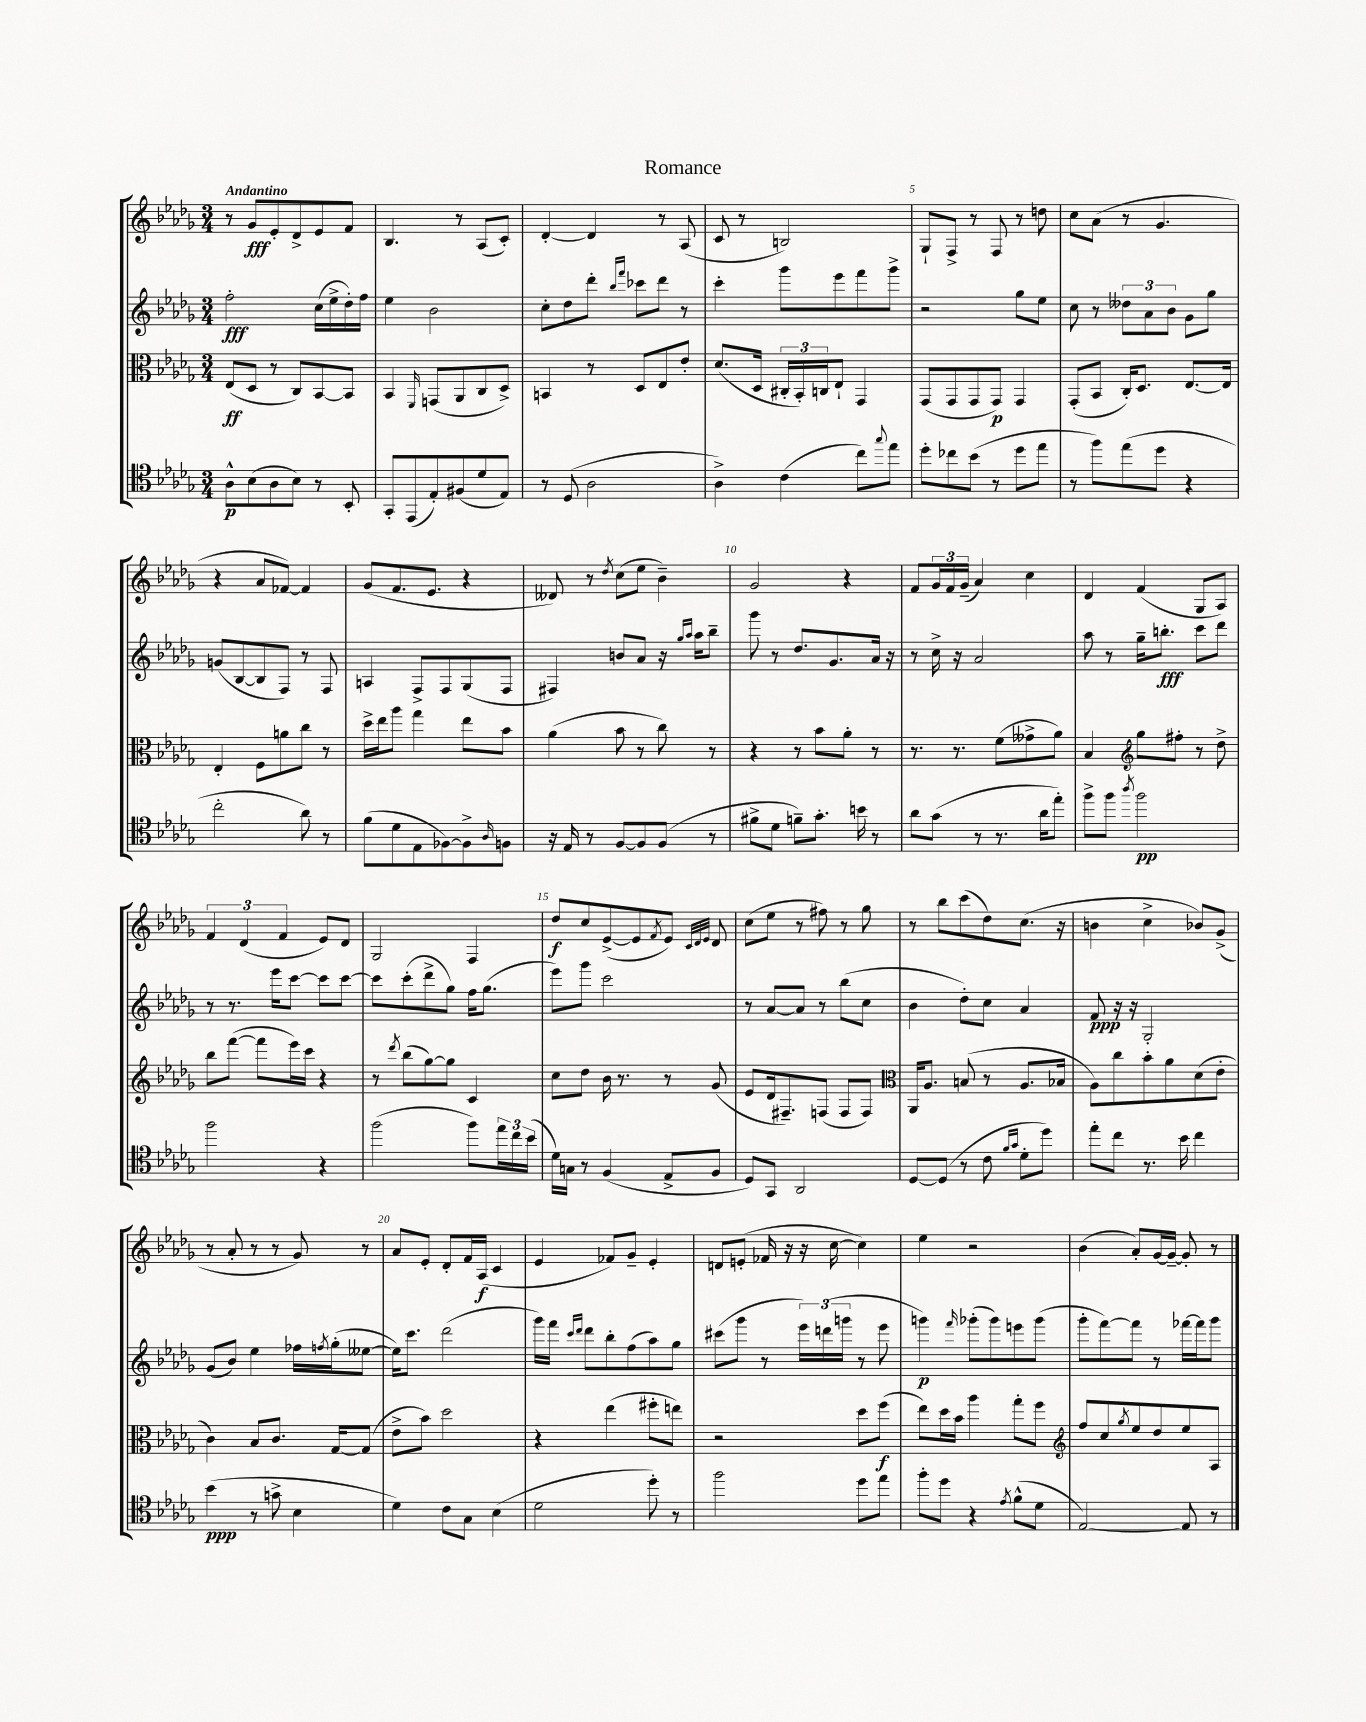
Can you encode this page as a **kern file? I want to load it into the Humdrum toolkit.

**kern	**dynam	**kern	**dynam	**kern	**dynam	**kern	**dynam
*part4	*part4	*part3	*part3	*part2	*part2	*part1	*part1
*staff4	*staff4	*staff3	*staff3	*staff2	*staff2	*staff1	*staff1
*clefC4	*	*clefC3	*	*clefG2	*	*clefG2	*
*k[b-e-a-d-g-]	*	*k[b-e-a-d-g-]	*	*k[b-e-a-d-g-]	*	*k[b-e-a-d-g-]	*
*M3/4	*	*M3/4	*	*M3/4	*	*M3/4	*
=1	=1	=1	=1	=1	=1	=1	=1
!	!	!	!	!	!	!LO:TX:a:B:t=Andantino	!
8A-^^\L	p	(8E-/L	ff	2ff'\	fff	8r	.
(8B-\	.	8D-/J	.	.	.	8g-/L	fff
8A-\	.	8r	.	.	.	8e-'/	.
8B-\J)	.	8C/L)	.	.	.	8d-^/	.
8r	.	[8BB-/	.	(16cc\LL	.	8e-/	.
.	.	.	.	16ee-^\	.	.	.
8BB-'/	.	8BB-/J]	.	16dd-'\)	.	8f/J	.
.	.	.	.	16ff\JJ	.	.	.
=2	=2	=2	=2	=2	=2	=2	=2
8GG-'/L	.	4BB-/	.	4ee-\	.	4.B-/	.
(8EE-/	.	.	.	.	.	.	.
.	.	16qqFF/	.	.	.	.	.
8E-'/)	.	(8GGn/L	.	2b-\	.	.	.
(8F#X/	.	8AA-/	.	.	.	8r	.
8d-/	.	8C/	.	.	.	(8A-/L	.
8E-/J)	.	8D-^/J)	.	.	.	8c'/J)	.
=3	=3	=3	=3	=3	=3	=3	=3
8r	.	4BBn/	.	8cc'\L	.	[4d-'/	.
(8D-/	.	.	.	8dd-\	.	.	.
2A-\	.	8r	.	8ddd-'\J	.	4d-/]	.
.	.	.	.	16qqbb-/LL	.	.	.
.	.	.	.	16qqfff/JJ	.	.	.
.	.	8D-/L	.	8ccc-X\L	.	.	.
.	.	8E-/	.	8ddd-\J	.	8r	.
.	.	8e-'/J	.	8r	.	(8A-/	.
=4	=4	=4	=4	=4	=4	=4	=4
4A-^\)	.	(8.d-/L	.	4ccc'\	.	8c/	.
.	.	.	.	.	.	8r	.
.	.	16D-/Jk	.	.	.	.	.
(4c\	.	24C#X'/LL	.	8ggg-\L	.	2Bn/)	.
.	.	24BB-'/)	.	.	.	.	.
.	.	24Cn/J	.	.	.	.	.
.	.	8E-`/J	.	8eee-\	.	.	.
8cc\L)	.	4GG-/	.	8fff\	.	.	.
8qqgg-/	.	.	.	.	.	.	.
8ee-\J	.	.	.	8ggg-^\J	.	.	.
=5	=5	=5	=5	=5	=5	=5	=5
8dd-'\L	.	(8GG-/L	.	2r	.	8G-`/L	.
8cc-X\	.	8GG-/	.	.	.	8F^/J	.
(8b-\J	.	8GG-/	.	.	.	8r	.
8r	.	8GG-/J)	p	.	.	8F/	.
8dd-\L	.	4GG-/	.	8gg-\L	.	8r	.
8ee-\J	.	.	.	8ee-\J	.	8ddn\	.
=6	=6	=6	=6	=6	=6	=6	=6
8r	.	(8GG-'/L	.	8cc\	.	8cc\L	.
8ff\L)	.	8BB-/J	.	8r	.	(8a-\J	.
(8ee-\	.	16C'/KL)	.	12dd--X\L	.	8r	.
.	.	8.D-/J	.	.	.	.	.
.	.	.	.	12a-\	.	.	.
8dd-\J	.	.	.	.	.	4.g-/	.
.	.	.	.	12b-\J	.	.	.
4r	.	[8.E-/L	.	8g-\L	.	.	.
.	.	.	.	8gg-\J	.	.	.
.	.	16E-/Jk]	.	.	.	.	.
!!LO:LB:g=z
=7	=7	=7	=7	=7	=7	=7	=7
2cc'\	.	4E-'/	.	(8gn/L	.	4r	.
.	.	.	.	[8B-/	.	.	.
.	.	8F\L	.	8B-/]	.	8a-/L	.
.	.	8an\	.	8F/J)	.	[8f-X/J)	.
8a-\)	.	8cc\J	.	8r	.	4f-/]	.
8r	.	8r	.	8F/	.	.	.
=8	=8	=8	=8	=8	=8	=8	=8
(8f\L	.	16dd-^\LL	.	4An/	.	(8g-/L	.
.	.	16ee-\J	.	.	.	.	.
8d-\	.	8aa-\J	.	.	.	8.f/	.
8E-\	.	4gg-\	.	8F^/L	.	.	.
.	.	.	.	.	.	8.e-/J	.
[8F-X\)	.	.	.	8F/	.	.	.
8F-^\]	.	8ee-\L	.	(8G-/	.	4r	.
16qqA-/	.	.	.	.	.	.	.
8Fn\J	.	8b-\J	.	8F/J	.	.	.
=9	=9	=9	=9	=9	=9	=9	=9
16r	.	(4a-\	.	4F#X/)	.	8d--X/)	.
16E-/	.	.	.	.	.	.	.
8r	.	.	.	.	.	8r	.
.	.	.	.	.	.	8qdd-/	.
[8F/L	.	8b-\	.	8bn/L	.	(8cc\L	.
8F/]	.	8r	.	8a-/J	.	8ee-\J	.
(8F/J	.	8cc\)	.	16r	.	4b-~\)	.
.	.	.	.	16qqgg-/LL	.	.	.
.	.	.	.	16qqaa-/JJ	.	.	.
.	.	.	.	16aa-\KL	.	.	.
8r	.	8r	.	8bb-~\J	.	.	.
=10	=10	=10	=10	=10	=10	=10	=10
8f#X^\L	.	4r	.	8ggg-\	.	2g-/	.
8d-\J	.	.	.	8r	.	.	.
8fn~\L)	.	8r	.	8.dd-/L	.	.	.
8.g-'\J	.	8b-\L	.	.	.	.	.
.	.	.	.	8.g-/	.	.	.
.	.	8a-'\J	.	.	.	4r	.
16bn\	.	.	.	.	.	.	.
8r	.	8r	.	16a-/Jk	.	.	.
.	.	.	.	16r	.	.	.
=11	=11	=11	=11	=11	=11	=11	=11
8a-\L	.	8.r	.	8r	.	8f/L	.
(8g-\J	.	.	.	16cc^\	.	24g-/L	.
.	.	.	.	.	.	24f/	.
.	.	8.r	.	16r	.	.	.
.	.	.	.	.	.	(24g-~/JJ	.
8r	.	.	.	2a-/	.	4a-/)	.
8.r	.	(8f\L	.	.	.	.	.
.	.	8g--X^\	.	.	.	4cc\	.
16a-\KL	.	.	.	.	.	.	.
8ee-'\J)	.	8a-\J)	.	.	.	.	.
=12	=12	=12	=12	=12	=12	=12	=12
8ff^\L	.	4B-/	.	8aa-\	.	4d-/	.
8ff\J	.	.	.	8r	.	.	.
8qaa-/	.	.	.	.	.	.	.
*	*	*clefG2	*	*	*	*	*
2ff\	pp	8gg-\L	.	16gg-~\KL	.	(4f/	.
.	.	.	.	8.bbn'\J	fff	.	.
.	.	8ff#X'\J	.	.	.	.	.
.	.	8r	.	8ccc\L	.	8G-/L	.
.	.	8dd-^\	.	8ddd-\J	.	8A-/J)	.
!!LO:LB:g=z
=13	=13	=13	=13	=13	=13	=13	=13
2ff\	.	8bb-\L	.	8r	.	6f/	.
.	.	([8fff\J	.	8.r	.	.	.
.	.	.	.	.	.	(6d-/	.
.	.	8fff\L]	.	.	.	.	.
.	.	.	.	16eee-\KL	.	.	.
.	.	.	.	.	.	6f/	.
.	.	16eee-\L)	.	[8ccc\J	.	.	.
.	.	16ccc\JJ	.	.	.	.	.
4r	.	4r	.	8ccc\L]	.	8e-/L)	.
.	.	.	.	[8ccc\J	.	8d-/J	.
=14	=14	=14	=14	=14	=14	=14	=14
(2ff\	.	8r	.	8ccc\L]	.	2G-/	.
.	.	8qddd-/	.	.	.	.	.
.	.	(8bb-\L	.	(8ccc'\	.	.	.
.	.	[8gg-\)	.	8ddd-^\	.	.	.
.	.	8gg-\J]	.	8gg-\J)	.	.	.
8ff\L)	.	4c/	.	16ff\KL	.	4F/	.
.	.	.	.	(8.gg-\J	.	.	.
24ee-\L	.	.	.	.	.	.	.
24cc\	.	.	.	.	.	.	.
(24b-\JJ	.	.	.	.	.	.	.
=15	=15	=15	=15	=15	=15	=15	=15
16d-\LL)	.	8cc\L	.	8eee-\L)	.	8dd-/L	f
16Gn\JJ	.	.	.	.	.	.	.
8r	.	8dd-\J	.	8ggg-\J	.	8cc/	.
(4F/	.	16b-\	.	2ccc\	.	([8e-^/	.
.	.	8.r	.	.	.	.	.
.	.	.	.	.	.	8e-/]	.
.	.	.	.	.	.	8qf/	.
8E-^/L	.	8r	.	.	.	8e-/J)	.
.	.	.	.	.	.	32qqc/LLL	.
.	.	.	.	.	.	32qqd-/	.
.	.	.	.	.	.	32qqe-/JJJ	.
8F/J	.	(8g-/	.	.	.	8d-/	.
=16	=16	=16	=16	=16	=16	=16	=16
8D-/L)	.	8e-/L	.	8r	.	(8cc\L	.
8GG-/J	.	16d-/k	.	[8a-/L	.	8ee-\J	.
.	.	8.F#X~/)	.	.	.	.	.
2AA-/	.	.	.	8a-/J]	.	8r	.
.	.	(8Fn/J	.	8r	.	8ff#X\)	.
.	.	8F/L	.	(8bb-\L	.	8r	.
.	.	8F/J)	.	8cc\J	.	8gg-\	.
=17	=17	=17	=17	=17	=17	=17	=17
*	*	*clefC3	*	*	*	*	*
[8D-/L	.	16AA-/KL	.	4b-\	.	8r	.
.	.	8.A-/J	.	.	.	.	.
(8D-/J]	.	.	.	.	.	8bb-\L	.
8r	.	(8Bn/	.	8dd-'\L)	.	(8ccc\	.
8c\	.	8r	.	8cc\J	.	8dd-\)	.
16qqf/LL	.	.	.	.	.	.	.
16qqg-/JJ	.	.	.	.	.	.	.
8d-'\L	.	8.A-/L	.	4a-/	.	(8.cc\J	.
8dd-\J)	.	.	.	.	.	.	.
.	.	16B-X/Jk	.	.	.	16r	.
=18	=18	=18	=18	=18	=18	=18	=18
8ee-'\L	.	8A-\L)	.	8f/	ppp	4bn\	.
8cc\J	.	8cc\	.	16r	.	.	.
.	.	.	.	16r	.	.	.
8.r	.	8b-'\	.	2G-'/	.	4cc^\	.
.	.	8a-\	.	.	.	.	.
16b-\	.	.	.	.	.	.	.
4cc\	.	(8d-\	.	.	.	8b-X/L)	.
.	.	8e-'\J	.	.	.	(8g-^/J	.
!!LO:LB:g=z
=19	=19	=19	=19	=19	=19	=19	=19
(4b-\	ppp	4c\)	.	(8g-/L	.	8r	.
.	.	.	.	8b-/J)	.	8a-'/	.
8r	.	8B-/L	.	4ee-\	.	8r	.
8gn^\	.	8.c/J	.	.	.	8r	.
4B-\	.	.	.	16ff-X\LL	.	8g-/)	.
.	.	.	.	8qffn/	.	.	.
.	.	[16G-/KL	.	(16gg-'\J	.	.	.
.	.	(8G-/J]	.	[8ee--X\J	.	8r	.
=20	=20	=20	=20	=20	=20	=20	=20
4d-\)	.	8e-^\L	.	16ee--\KL])	.	8a-/L	.
.	.	.	.	8.ccc\J	.	.	.
.	.	8b-\J)	.	.	.	8e-'/J	.
8c\L	.	2dd-\	.	(2ddd-\	.	8d-'/L	.
8G-\J	.	.	.	.	.	16f/L	.
.	.	.	.	.	.	(16A-/JJ	f
(4B-\	.	.	.	.	.	4c/	.
=21	=21	=21	=21	=21	=21	=21	=21
2d-\	.	4r	.	16ggg-\LL)	.	4e-/	.
.	.	.	.	16fff\JJ	.	.	.
.	.	.	.	16qqccc/LL	.	.	.
.	.	.	.	16qqddd-/JJ	.	.	.
.	.	.	.	8ddd-\L	.	.	.
.	.	(4ee-\	.	8bb-'\	.	8f-X/L)	.
.	.	.	.	(8ff\	.	8g-~/J	.
8dd-'\)	.	8ff#X'\L	.	8aa-\)	.	4e-'/	.
8r	.	8een\J)	.	8gg-\J	.	.	.
=22	=22	=22	=22	=22	=22	=22	=22
2ff\	.	2r	.	(8ccc#X\L	.	8dn/L	.
.	.	.	.	8ggg-\J	.	(8en'/J	.
.	.	.	.	8r	.	16f-X/	.
.	.	.	.	.	.	16r	.
.	.	.	.	24eee-\LL)	.	16r	.
.	.	.	.	(24dddn\	.	.	.
.	.	.	.	.	.	[16cc\	.
.	.	.	.	24gggn\JJ	.	.	.
8dd-\L	.	8dd-\L	.	8r	.	4cc\])	.
8ee-\J	.	(8ff\J	f	8eee-\	.	.	.
=23	=23	=23	=23	=23	=23	=23	=23
8ff'\L	.	8ee-\L)	.	4gggn\)	p	4ee-\	.
8dd-\J	.	16dd-\L	.	.	.	.	.
.	.	16b-\JJ	.	.	.	.	.
.	.	.	.	16qqfff/	.	.	.
4r	.	4aa-\	.	(8ggg-X'\L	.	2r	.
.	.	.	.	8ggg-\)	.	.	.
8qe-/	.	.	.	.	.	.	.
(8f^^\L	.	8gg-'\L	.	8eeen\	.	.	.
8d-\J	.	8ff\J	.	(8ggg-\J	.	.	.
=24	=24	=24	=24	=24	=24	=24	=24
*	*	*clefG2	*	*	*	*	*
[2E-/)	.	8ff/L	.	8ggg-'\L	.	(4b-\	.
.	.	8cc/	.	[8fff\)	.	.	.
.	.	8qgg-/	.	.	.	.	.
.	.	8ee-/	.	8fff\J]	.	8a-'/L)	.
.	.	8dd-/	.	8r	.	[16g-/L	.
.	.	.	.	.	.	16g-~/JJ_	.
8E-/]	.	8ee-/	.	[16fff-X\LL	.	8g-'/]	.
.	.	.	.	16fff-\J]	.	.	.
8r	.	8A-/J	.	8ggg-\J	.	8r	.
==	==	==	==	==	==	==	==
*-	*-	*-	*-	*-	*-	*-	*-
